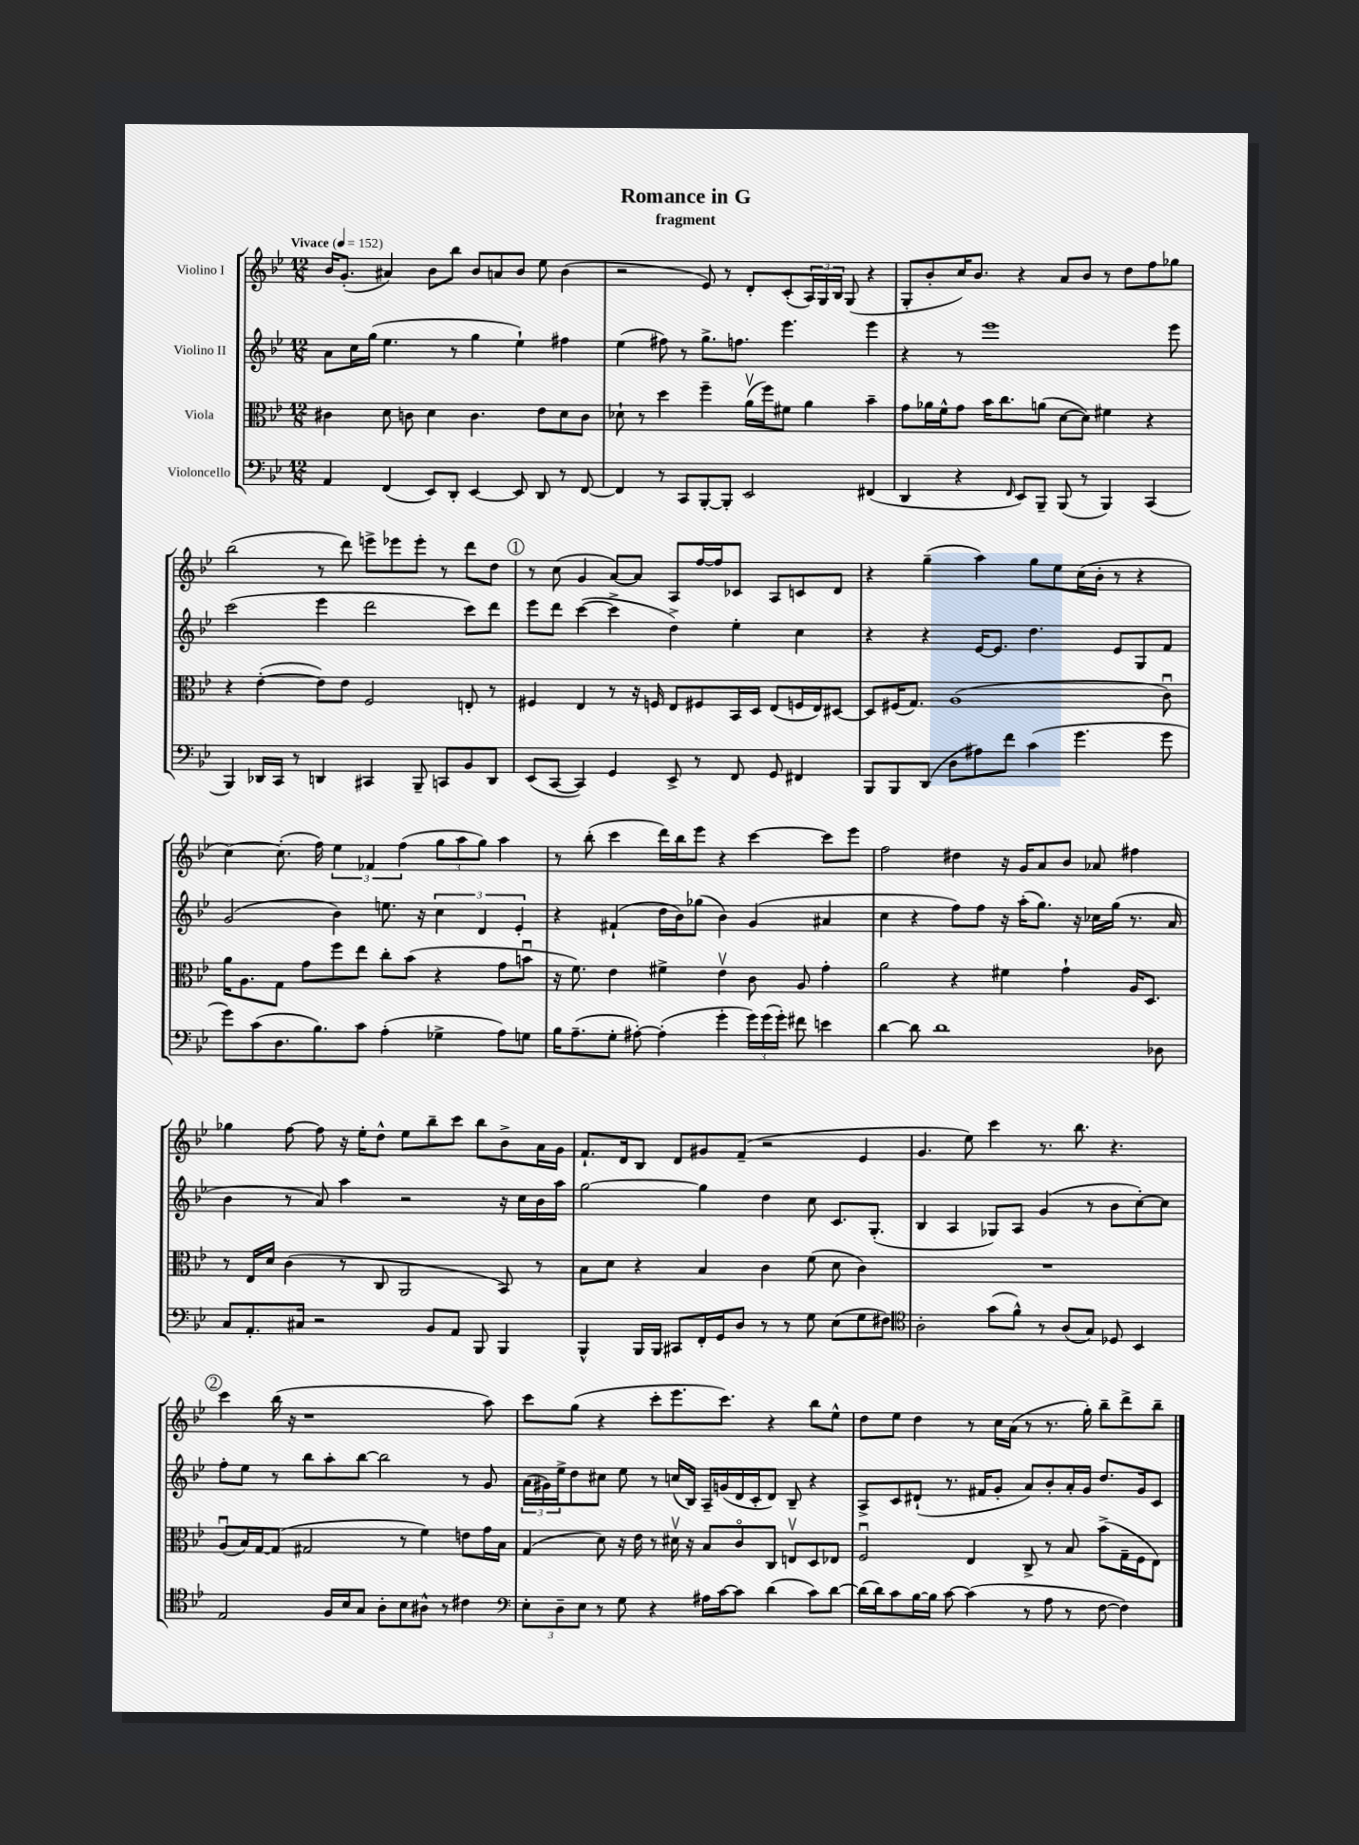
\header { title = "Romance in G" subtitle = "fragment" }
<<
\new StaffGroup <<
\new Staff = "s0" \with { instrumentName = "Violino I" } {
    \clef treble \key bes \major \numericTimeSignature \time 12/8 \tempo "Vivace" 4 = 152
    bes'16 g'8.-.( ais'4) bes'8 bes''8 bes'8 a'8 bes'8 ees''8 bes'4( |
    r2 ees'8) r8 d'8-. c'8-.( \tuplet 3/2 { a16) g16 bes16 } g8( r4 |
    g8-. bes'8-. c''16) bes'8. r4 a'8 bes'8 r8 d''8 f''8 ges''8 |
    bes''2( r8 d'''8) e'''8-> ees'''8 ees'''8-. r8 d'''8 d''8 |
    \mark \markup { \circle "1" } r8 c''8( g'4 a'8~) a'8 a8 f''16~ f''16 ces'8 a8 c'8 d'8 |
    r4 g''4--( a''4) g''8 ees''8 c''16( bes'16-. r8 r4 |
    c''4~) c''8.-.( f''16) \tuplet 3/2 { ees''4 fes'4 f''4( } \tuplet 3/2 { g''8 a''8 g''8) } a''4 |
    r8 bes''8-.( c'''4 d'''16) bes''16 ees'''8 r4 c'''4~ c'''8 ees'''8 |
    f''2 dis''4 r16 g'16 a'8 bes'8 aes'8 fis''4 |
    ges''4 f''8~ f''8 r16 ees''16-. d''8-^ ees''8 bes''8-- c'''8 bes''8 bes'8-> a'16 g'16 |
    f'8.-! d'16 bes8 d'8 gis'8 f'8--( r2 ees'4 |
    g'4. ees''8) c'''4 r8. bes''8. r4. |
    \mark \markup { \circle "2" } c'''4 bes''16( r16 r1 a''8) |
    c'''8 g''8( r4 c'''8-. ees'''8. c'''8.) r4 bes''8 ees''8-^ |
    d''8 ees''8 d''4 r8 c''16 a'16( r8 r8. g''16-.) bes''8-- d'''8-> bes''8-- \bar "|." |
}
\new Staff = "s1" \with { instrumentName = "Violino II" } {
    \clef treble \key bes \major \numericTimeSignature \time 12/8
    a'8 c''16 g''16( ees''4. r8 g''4 ees''4-!) fis''4 |
    ees''4( fis''8) r8 g''8.-> f''8. ees'''4. ees'''4 |
    r4 r8 ees'''1 ees'''8 |
    c'''2( ees'''4 d'''2 c'''8) d'''8 |
    \mark \markup { \circle "1" } ees'''8 d'''8 c'''4~( c'''4-> d''4->) ees''4-. c''4 |
    r4 r4 ees'16~ ees'8. d''4. ees'8 g8 f'8 |
    g'2( bes'4) e''8. r16 \tuplet 3/2 { c''4 d'4 ees'4-. } |
    r4 fis'4-!( d''16 bes'16) ges''8( bes'4) g'4( ais'4 |
    c''4 r4 f''8) f''8 r16 a''16-.( g''8.) r16 ces''16 g''16( r8. a'16 |
    bes'4 r8 a'8) a''4 r2 r16 c''16 bes'16 a''16 |
    g''2~ g''4 d''4 c''8 c'8. g8.-.( |
    bes4 a4 ges8) a8 g'4( r8 bes'8 c''8~-.) c''8 |
    \mark \markup { \circle "2" } f''8-. ees''8 r8 bes''8 a''8-. bes''8~ bes''2 r8 g'8 |
    \tuplet 3/2 { a'16( gis'16) ees''16-> } d''8 cis''8 ees''8 r8 c''16( bes16) a16-- g'16( d'16 c'16-. d'8) bes8-- r4 |
    a8-> c'8 dis'8-!( r8. fis'16 g'8-. a'8) bes'8-. a'16-. g'16 d''8. g'16 c'8 \bar "|." |
}
\new Staff = "s2" \with { instrumentName = "Viola" } {
    \clef alto \key bes \major \numericTimeSignature \time 12/8
    cis'4 d'8 c'8 d'4 c'4. ees'8 d'8 c'8 |
    des'8-! r8 d''4 f''4-- a'16\upbow( f''16) fis'8 a'4 bes'4-- |
    g'8 aes'16 f'16-^ g'8 bes'16 c''8. a'8( d'8~ d'8) fis'4 r4 |
    r4 ees'4~-.( ees'8) ees'8 f2 e8-. r8 |
    \mark \markup { \circle "1" } fis4 ees4 r8 r16 f16 ees8 fis8 bes,16 d16 ees8( f16 ees16) dis8~ |
    dis8 fis16( g8.) a1( c'8\downbow) |
    a'16 a8. g8 g'8 f''8 ees''8 c''8-. bes'8( r4 g'8 b'8\downbow |
    r16 f'8.) ees'4 fis'4-> ees'4\upbow c'8 a8 g'4-. |
    a'2 r4 fis'4 g'4-! a16 d8. |
    r8 ees16 d'16 c'4( r8 c8 a,2 bes,8) r8 |
    bes8 d'8 r4 bes4 c'4 f'8( d'8 c'4) |
    R1. |
    \mark \markup { \circle "2" } a8\downbow( bes16) g16~ g8( gis2 r8 f'4) e'8 g'16 bes16 |
    g4( d'8) r16 ees'16 r8 dis'16\upbow r16 bes8 c'8\flageolet c8 e8\upbow d8 ees8 |
    f2\downbow ees4 c8-> r8 bes8 bes'8->( g16-- f16 ees8) \bar "|." |
}
\new Staff = "s3" \with { instrumentName = "Violoncello" } {
    \clef bass \key bes \major \numericTimeSignature \time 12/8
    a,4 f,4( ees,8) d,8-. ees,4~ ees,8 d,8 r8 f,8~ |
    f,4 r8 c,8 bes,,8~-. bes,,8-. ees,2 fis,4( |
    d,4 r4 \grace { f,16 } ees,8) bes,,8-- bes,,8( r8 bes,,4) c,4( |
    bes,,4) des,16 c,16 r8 d,4 cis,4 bes,,8-- c,8 bes,8 d,8 |
    \mark \markup { \circle "1" } ees,8( c,8~ c,4) g,4 ees,8-> r8 f,8 g,8 fis,4 |
    bes,,8 bes,,8 d,8( d8 ais8) f'8 c'4( g'4. g'8 |
    g'8) c'8( d8. bes8.) c'8 a4-.( ges4-> a8) g8 |
    bes16 a8.--( g8-. ais8~-.) ais4-.( g'4-. \tuplet 3/2 { g'16) g'16( g'16-.) } fis'8 e'4 |
    d'4~ d'8 d'1 des8 |
    c8 a,8.-. cis16 r2 bes,8 a,8 bes,,8 bes,,4 |
    bes,,4-^ bes,,16 bes,,16 cis,8 f,16-. g,16 d8 r8 r8 g8 ees8( g8 fis8) |
    \clef tenor a2-. g'8( f'8-^) r8 a8( g8) des8 bes,4 |
    \mark \markup { \circle "2" } ees2 f16 bes16 g8 a8-. bes8 ais8-^ r8 cis'4 |
    \clef bass \tuplet 3/2 { ees8-. d8-- ees8 } r8 g8 r4 ais16 c'16~ c'8 d'4( c'8) d'8~ |
    d'16( d'16) c'8 bes16~ bes16 c'8~ c'4( r8 a8 r8 f8~ f4) \bar "|." |
}
>>
>>
\layout { \context { \Score \remove "Bar_number_engraver" } }
